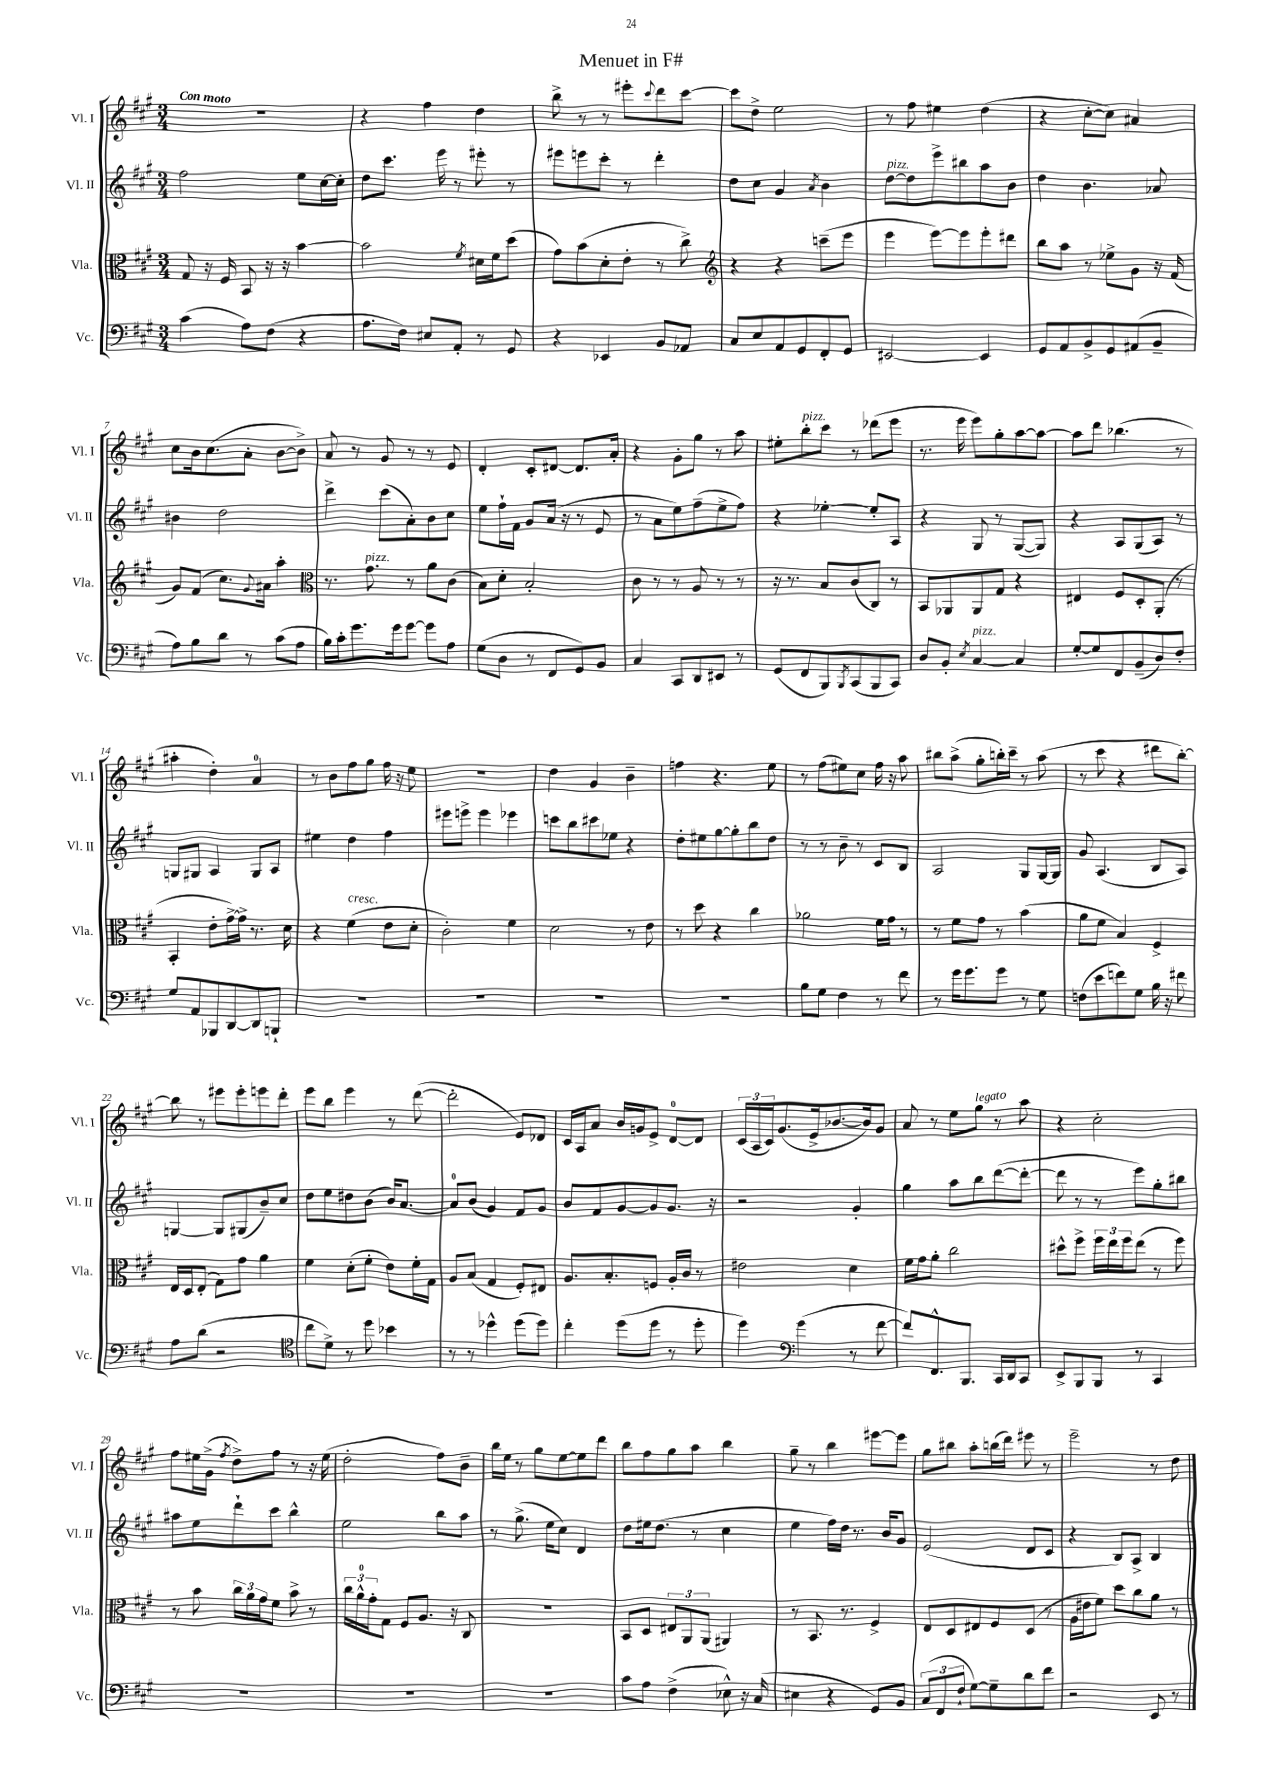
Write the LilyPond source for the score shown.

\header { title = "Menuet in F#" }
<<
\new StaffGroup <<
\new Staff = "s0" \with { instrumentName = "Vl. I" shortInstrumentName = "Vl. I" } {
    \clef treble \key a \major \numericTimeSignature \time 3/4 \tempo "Con moto"
    R2. |
    r4 fis''4 d''4 |
    b''8-> r8 r8 eis'''8-. \appoggiatura { cis'''8 } d'''8 cis'''8~ |
    cis'''8 d''8-> e''2 |
    r8 fis''8 eis''4 d''4( |
    r4 cis''8~-. cis''8) ais'4 |
    cis''8 b'16 cis''8.( a'8-. b'8~ b'8->) |
    a'8 r8 gis'8 r8 r8 e'8 |
    d'4-. cis'8-. dis'8~ dis'8. a'16-. |
    r4 gis'8-. gis''8 r8 a''8 |
    eis''8-. b''8-.^\markup { \italic "pizz." } cis'''8 r8 des'''8( e'''8 |
    r8. e'''16 e'''8) gis''8-. a''8~ a''8~ |
    a''8 d'''8 bes''4.( r8 |
    ais''4-. d''4-.) a'4-0 |
    r8 b'8 fis''8 gis''8 fis''16 r16 e''8 |
    R2. |
    d''4 gis'4 b'4-- |
    f''4 r4. e''8 |
    r8 fis''8( eis''8) cis''8 fis''16 r16 a''8 |
    bis''8 a''8->( gis''8-. b''16-.) cis'''16-- r8 a''8( |
    r8 cis'''8 r4 dis'''8 b''8~-.) |
    b''8 r8 eis'''8 eis'''8-. e'''8 d'''8-. |
    e'''8 b''8 e'''4 r8 d'''8~( |
    d'''2-. e'8) des'8 |
    cis'16 a16 a'8 b'16 g'16 e'8-> d'8-0~ d'8 |
    \tuplet 3/2 { cis'16( a16 cis'16) } gis'8.( e'16-> bes'8.~ bes'16) gis'8 |
    a'8 r8 e''8 gis''8^\markup { \italic "legato" } r8 a''8 |
    r4 cis''2-. |
    fis''8 eis''16 gis'16->( \acciaccatura { fis''8 } d''8->) fis''8 r8 r16 eis''16( |
    d''2-. fis''8) b'8-- |
    b''16 e''16 r8 gis''8 e''8~ e''8 d'''8 |
    b''8 fis''8 gis''8 a''8 b''4 |
    gis''8-- r8 b''4 eis'''8~ eis'''8 |
    gis''8 bis''8 a''8-. b''16( d'''16) eis'''8 r8 |
    e'''2-- r8 d''8 \bar "|." |
}
\new Staff = "s1" \with { instrumentName = "Vl. II" shortInstrumentName = "Vl. II" } {
    \clef treble \key a \major \numericTimeSignature \time 3/4
    fis''2 e''8 cis''16~ cis''16-. |
    d''8 cis'''8. e'''16 r8 eis'''8-. r8 |
    eis'''8 e'''8 cis'''8-. r8 d'''4-. |
    d''8 cis''8 gis'4 \acciaccatura { a'8 } b'4 |
    d''8~^\markup { \italic "pizz." } d''8 e'''8-> bis''8 a''8 b'8 |
    d''4 b'4. aes'8 |
    bis'4 d''2 |
    d'''4-> cis'''8( a'8-.) b'8 cis''8 |
    e''8 fis''16-! fis'16 gis'8 a'16( r16 r8 e'8 |
    r8 a'8 e''8) fis''8--( e''8-> fis''8) |
    r4 ees''4~-. ees''8-. a8 |
    r4 gis8 r8 gis8~( gis8) |
    r4 a8 gis8( a8) r8 |
    g8 gis8 a4 gis8 a8 |
    eis''4 d''4 fis''4 |
    eis'''8 e'''8-> e'''4 ees'''4 |
    c'''8 b''8 cis'''8 ees''8 r4 |
    d''8-. eis''8 gis''8~ gis''8-. b''8 d''8 |
    r8 r8 b'8-- r8 cis'8 b8 |
    a2 gis8 gis16~ gis16 |
    gis'8 a4.( b8 a8) |
    g4~ g8 gis8( b'8--) cis''8 |
    d''8 e''8 dis''8 b'8( b'16) a'8.~ |
    a'8-0 b'8( gis'4) fis'8 gis'8 |
    b'8 fis'8 gis'8~ gis'8 gis'8. r16 |
    r2 gis'4-. |
    gis''4 a''8 b''8 d'''8~( d'''8~-. |
    d'''8 r8 r8 e'''8) gis''8-. bis''8 |
    ais''8 e''8 d'''8-! cis'''8 b''4-^ |
    e''2 b''8 a''8 |
    r8 gis''8.->( e''16 cis''8) d'4 |
    d''8 eis''16 d''8.( r8 cis''4 |
    e''4 fis''16) d''16 r8. b'16 gis'8 |
    e'2( d'8 cis'8 |
    r4 b8) a8-> b4 \bar "|." |
}
\new Staff = "s2" \with { instrumentName = "Vla." shortInstrumentName = "Vla." } {
    \clef alto \key a \major \numericTimeSignature \time 3/4
    gis8 r16 fis16 b,8 r16 r16 b'4~ |
    b'2 \acciaccatura { fis'8 } dis'16 fis'16 d''8( |
    gis'8) b'8( d'8-. e'8-. r8 cis''8->) |
    \clef treble r4 r4 c'''8--( e'''8 |
    e'''4 e'''8~) e'''8 e'''8-. dis'''8 |
    b''8 a''8 r8 ees''8-> gis'8 r16 fis'16( |
    gis'8) fis'8( cis''8.) \appoggiatura { gis'8 } ais'16 a''4-. |
    \clef alto r8. gis'8.^\markup { \italic "pizz." } r8 a'8 cis'8( |
    b8) d'8-. b2-. |
    cis'8 r8 r8 a8 r8 r8 |
    r16 r8. b8 cis'8( cis8) r8 |
    b,8 aes,8 aes,8 gis8 r4 |
    eis4 fis8 d8-. a,8-.( r8 |
    b,4-. e'8-. gis'16~->) gis'16-> r8. d'16 |
    r4 fis'4^\markup { \italic "cresc." }( e'8 d'8-. |
    cis'2-.) fis'4 |
    d'2 r8 e'8 |
    r8 d''8 r4 cis''4 |
    aes'2 fis'16 gis'16 r8 |
    r8 fis'8 gis'8 r8 b'4( |
    a'8 fis'8 b4) fis4-> |
    e16 d16 e8-.( gis8) gis'8 a'4 |
    fis'4 d'8-.( fis'8-. e'8) fis'16-. gis16 |
    a8 b8( gis4 fis8-.) eis8 |
    a8. b8.-. f8 a16-. cis'16 r8 |
    eis'2 d'4 |
    fis'16 gis'16 a'8-. cis''2 |
    dis''8-^ fis''8-> \tuplet 3/2 { fis''16 e''16 fis''16 } e''8( r8 fis''8) |
    r8 b'8 \tuplet 3/2 { cis''16 a'16 gis'16 } fis'8 b'8-> r8 |
    \tuplet 3/2 { cis''16 a'16-0-^ gis'16-. } gis8 fis8 a8. r16 cis8 |
    R2. |
    b,8 d8 \tuplet 3/2 { eis8 a,8 a,8( } ais,4) |
    r8 b,8. r8. fis4-> |
    e8 d8 eis8 fis8 d8( r8 |
    a16 eis'16 fis'8) d''8 cis''8 a'8 r8 \bar "|." |
}
\new Staff = "s3" \with { instrumentName = "Vc." shortInstrumentName = "Vc." } {
    \clef bass \key a \major \numericTimeSignature \time 3/4
    cis'4( a8) fis8( r4 |
    a8. fis16) eis8 a,8-. r8 gis,8 |
    r4 ees,4 b,8 aes,8 |
    cis8 e8 a,8 gis,8 fis,8-. gis,8 |
    eis,2~ eis,4 |
    gis,8 a,8 b,8-> gis,8 ais,8( b,8-- |
    a8) b8 d'8 r8 cis'8( a8 |
    b16) cis'16-. gis'8. gis'16 gis'8~ gis'8 a8 |
    gis8( d8 r8 fis,8 gis,8) b,8 |
    cis4 cis,8 d,8 eis,8 r8 |
    gis,8( fis,8 b,,8) \acciaccatura { b,,8 } cis,8( b,,8 cis,8) |
    d8 b,8-. \acciaccatura { e8 } cis4~^\markup { \italic "pizz." } cis4 |
    gis8~-. gis8 fis,8 b,8--( d8) fis8-. |
    gis8 a,8 bes,,8 d,8~ d,8 b,,8-! |
    R2. |
    R2. |
    R2. |
    R2. |
    b8 gis8 fis4 r8 fis'8 |
    r8 gis'16 gis'8. gis'8 r8 gis8 |
    f8( e'8 f'8) gis8 b16 r16 fis'8 |
    a8 d'8( r2 |
    \clef tenor cis''8 d'8->) r8 d''8 bes'4 |
    r8 r8 des''4-^ des''8( des''8) |
    cis''4-. d''8( d''8 r8 d''8-. |
    d''4) \clef bass gis'4( r8 fis'8~ |
    fis'8) fis,8.-^ b,,8. cis,16 d,16 cis,8 |
    e,8-> b,,8 b,,8 r8 cis,4 |
    R2. |
    R2. |
    R2. |
    cis'8 a8 fis4->( ees8-^) r16 cis16( |
    eis4 r4 gis,8) b,8 |
    \tuplet 3/2 { cis8( fis,8 fis8-! } gis8~) gis8-- d'8 fis'8 |
    r2 e,8 r8 \bar "|." |
}
>>
>>
